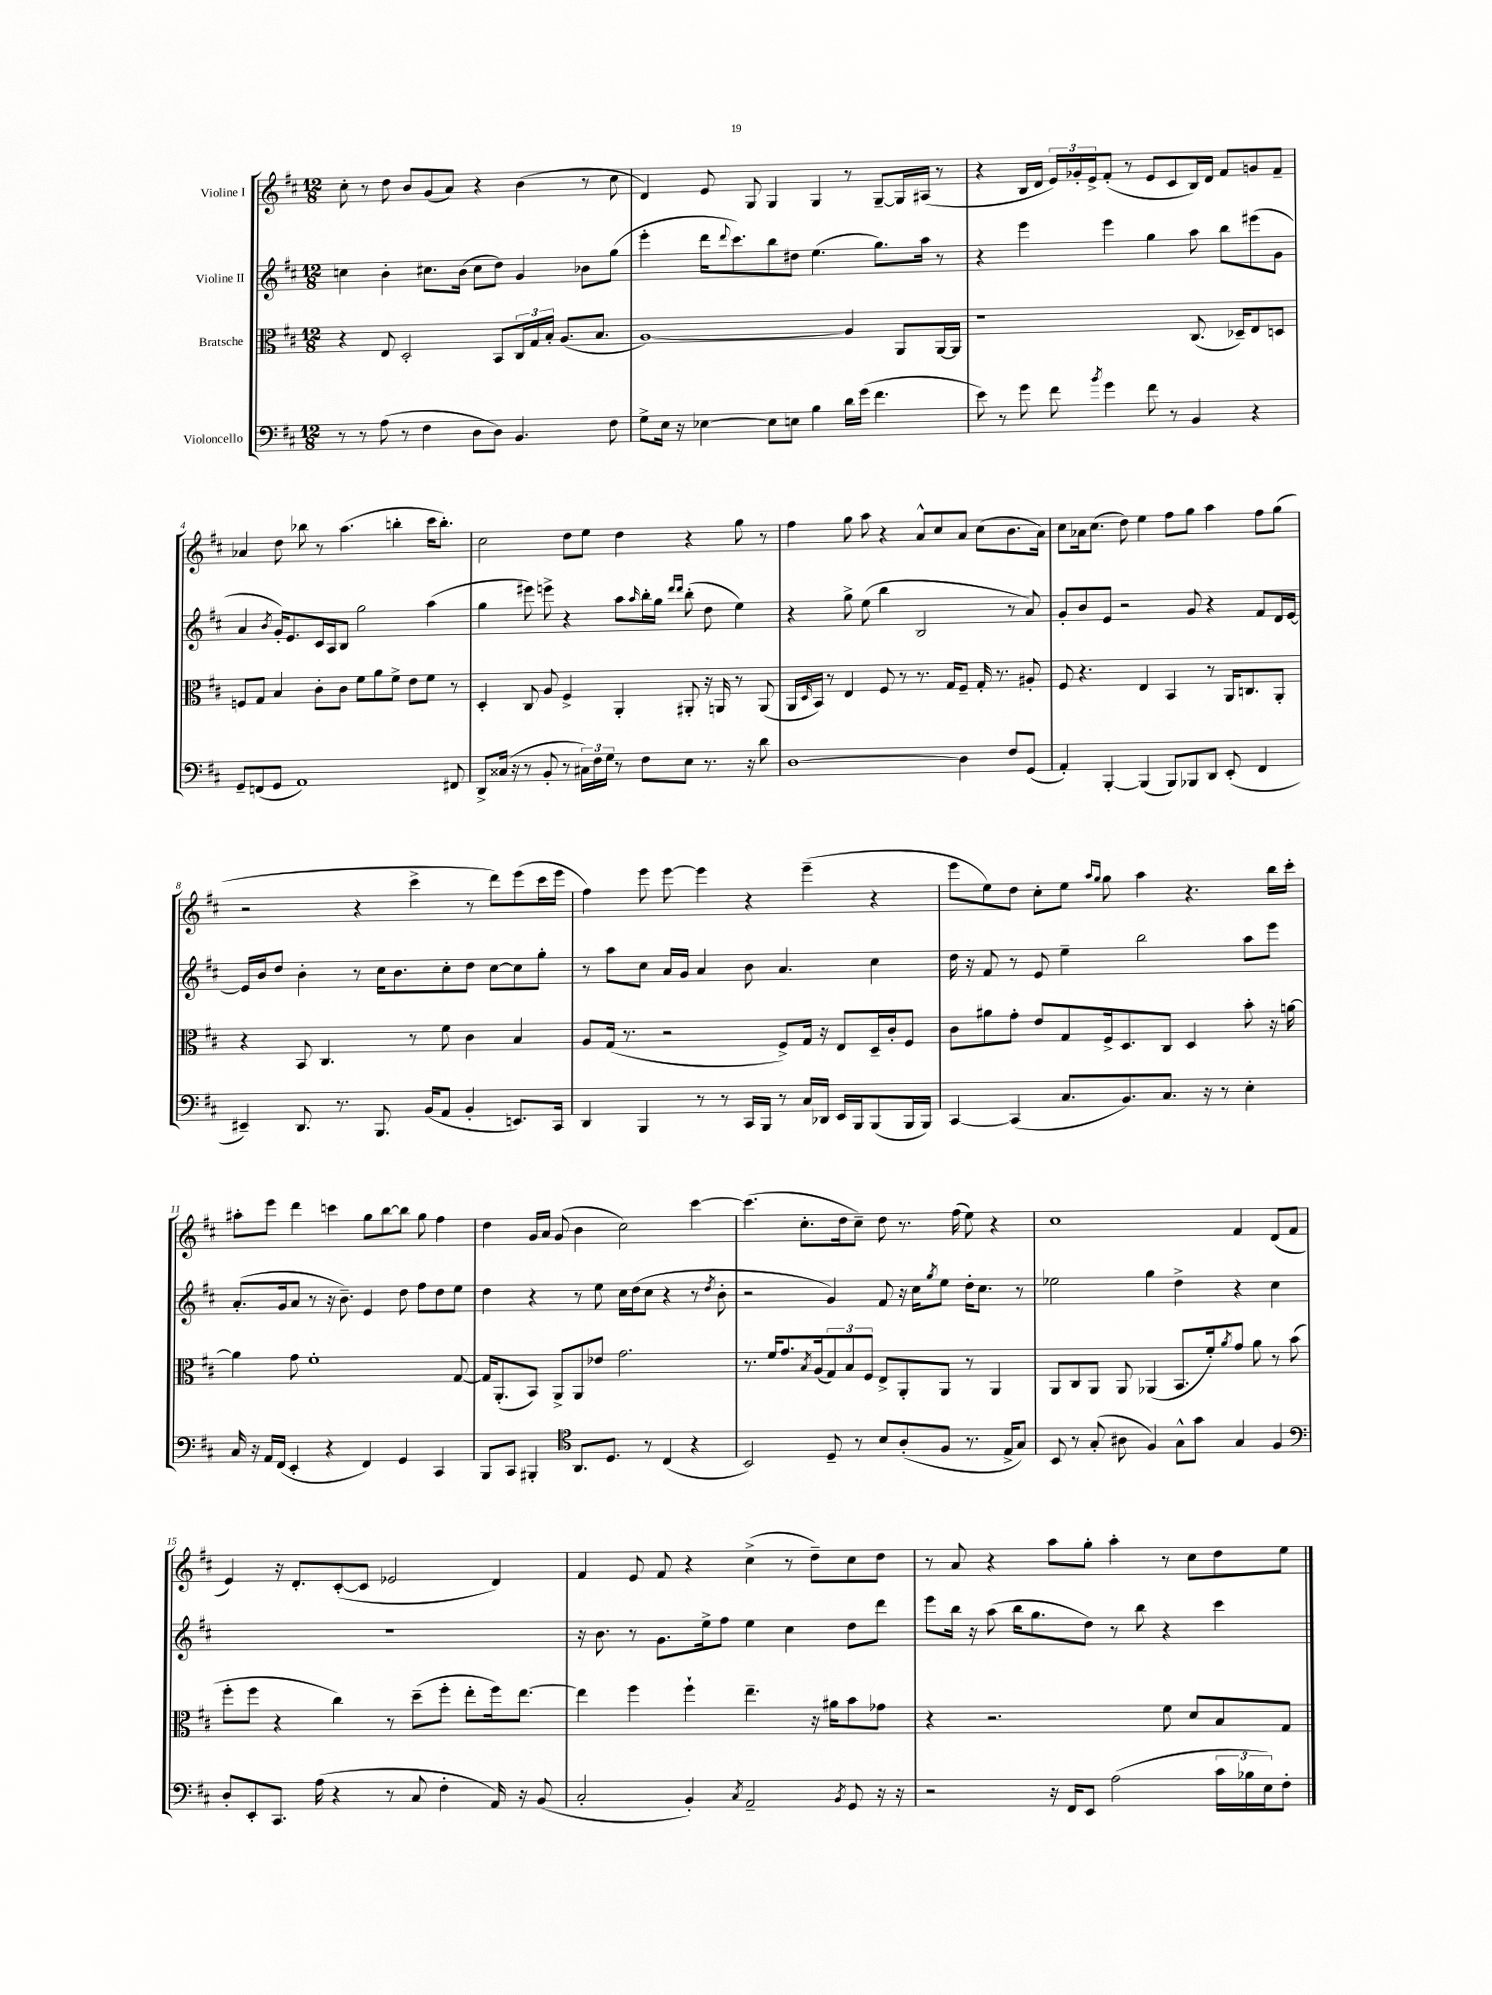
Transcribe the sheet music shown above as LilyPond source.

<<
\new StaffGroup <<
\new Staff = "s0" \with { instrumentName = "Violine I" } {
    \clef treble \key d \major \numericTimeSignature \time 12/8
    cis''8-. r8 d''8 b'8 g'8( a'8) r4 b'4( r8 cis''8 |
    d'4) e'8 g8 g4 g4 r8 g8~-- g16 ais16( r8 |
    r4 b16 d'16 \tuplet 3/2 { e'16) ges'16-. e'16-> } fis'8-.( r8 e'8 cis'8 b16) d'16 fis'8 g'8 fis'8-- |
    aes'4 d''8 bes''8 r8 a''4.( b''4-. cis'''16 b''8.-.) |
    cis''2 d''8 e''8 d''4 r4 g''8 r8 |
    fis''4 g''8 a''8 r4 a'8-^ cis''8 a'8 cis''8( b'8. a'16) |
    cis''8 aes'16 cis''8.( d''8) e''4 fis''8 g''8 a''4 fis''8 g''8( |
    r2 r4 cis'''4-> r8 d'''8) e'''8( cis'''16 e'''16 |
    fis''4) e'''8 e'''8~ e'''4 r4 e'''4--( r4 |
    e'''8 e''8) d''8 cis''8-. e''8 \grace { a''16 g''16 } g''8 a''4 r4. b''16 cis'''16-. |
    ais''8-. e'''8 d'''4 c'''4 g''8 b''8~ b''8 g''8 fis''4 |
    d''4 g'16 a'16 g'8( b'4 cis''2) cis'''4~ |
    cis'''4.( cis''8.-. d''16 cis''8--) d''8 r8. fis''16( e''8) r4 |
    cis''1 fis'4 d'8( fis'8 |
    e'4) r16 d'8.-. cis'8~-.( cis'8 ees'2 d'4) |
    fis'4 e'8 fis'8 r4 cis''4->( r8 d''8--) cis''8 d''8 |
    r8 a'8 r4 a''8 g''8-. a''4-. r8 cis''8 d''8 e''8 \bar "|." |
}
\new Staff = "s1" \with { instrumentName = "Violine II" } {
    \clef treble \key d \major \numericTimeSignature \time 12/8
    c''4 b'4-. cis''8. b'16( cis''8 d''8) g'4 bes'8 g''8( |
    e'''4-. d'''16 \appoggiatura { d'''8 } cis'''8.) b''8 dis''8 e''4.( g''8.) a''16 r8 |
    r4 e'''4 e'''4 g''4 a''8 b''8 eis'''8( g'8 |
    a'4 \acciaccatura { b'8 } g'16-.) e'8. cis'16 a16 b8 g''2 a''4( |
    g''4 eis'''8) e'''8-> r4 a''8 \grace { a''16 } b''16-. g''16 \grace { d'''16 d'''16 } b''8-.( d''8 e''4) |
    r4 g''8-> e''8( b''4 b2 r8 a'8) |
    g'8-. b'8 e'8 r2 g'8 r4 fis'8 d'16 e'16~ |
    e'16 b'16 d''8 b'4-. r8 cis''16 b'8. cis''8-. d''8 cis''8~ cis''8 g''8-. |
    r8 a''8 cis''8 a'16 g'16 a'4 b'8 a'4. cis''4 |
    d''16 r16 fis'8 r8 e'8 e''4-- b''2 a''8 e'''8 |
    a'8.-.( g'16 a'8 r8 r16 b'8.--) e'4 d''8 fis''8 d''8 e''8 |
    d''4 r4 r8 e''8 cis''16 d''16( cis''8 r4 r8 \acciaccatura { d''8 } b'8-. |
    r2 g'4) fis'8 r16 cis''16 \acciaccatura { g''8 } e''8 d''16-. cis''8. r8 |
    ees''2 g''4 d''4-> r4 cis''4 |
    R1. |
    r16 b'8. r8 g'8. e''16-> fis''8 e''4 cis''4 d''8 d'''8 |
    e'''8 b''16 r16 a''8( b''16 g''8. d''8) r8 b''8 r4 cis'''4 \bar "|." |
}
\new Staff = "s2" \with { instrumentName = "Bratsche" } {
    \clef alto \key d \major \numericTimeSignature \time 12/8
    r4 e8 d2-. b,8 \tuplet 3/2 { cis16 g16 b16-. } a8.( b8. |
    a1~) a4 a,8 a,16~ a,16 |
    r1 cis8.( des16--) e8 d8 |
    f8 g8 b4 cis'8-. cis'8 fis'8 a'8 fis'8-> e'8 fis'8 r8 |
    d4-. cis8 a8 fis4-> a,4-. ais,8-. r16 a,16 r8 a,8( |
    a,16 \grace { d16 } b,16) r8 e4 fis8 r8 r8. g16 fis8-- g16-. r8. ais8-. |
    fis8 r4. e4 b,4 r8 a,16 c8. a,8-. |
    r4 b,8 cis4. r8 fis'8 cis'4 b4 |
    a8 g16( r8. r2 fis8->) g16 r16 e8 d16-- cis'16-. fis8 |
    cis'8 ais'8 g'8-. e'8 g8 fis16-> d8. cis8 d4 b'8-. r16 a'16~ |
    a'4 g'8 fis'1-. g8~ |
    g16 a,8.-.( b,8) a,8-> a,8 ees'8 g'2. |
    r8. fis'16 g'8. \acciaccatura { b8 } a16( \tuplet 3/2 { g8) b8 fis8 } e8-> a,8-. a,8 r8 a,4 |
    a,8 cis8 a,8 a,8 aes,4( b,8. fis'16-.) \acciaccatura { a'8 } g'8 a'8 r8 b'8( |
    fis''8-. fis''8 r4 cis''4) r8 d''8--( fis''8-. e''8-. fis''16) e''8.~ |
    e''4 fis''4 fis''4-! e''4.-- r16 ais'16 b'8 ges'8 |
    r4 r2. fis'8 d'8 b8 g8 \bar "|." |
}
\new Staff = "s3" \with { instrumentName = "Violoncello" } {
    \clef bass \key d \major \numericTimeSignature \time 12/8
    r8 r8 a8( r8 fis4 d8 d8) b,4. fis8 |
    g8-> e16 r16 ees4~ ees8 e8 b4 d'16 g'16( fis'4. |
    e'8) r8 g'8 fis'8 \acciaccatura { b'8 } g'4 fis'8 r8 b,4 r4 |
    g,8-- f,8( g,8 a,1) fis,8 |
    d,8-> cisis16( r16 r8 b,8-. r8 \tuplet 3/2 { cis16) fis16 g16 } r8 fis8 e8 r8. r16 d'8 |
    d1~ d4 fis8 g,8( |
    a,4-.) b,,4~-. b,,4( b,,8) bes,,8 d,8 e,8-.( fis,4 |
    eis,4--) d,8. r8. b,,8. b,16( a,8 b,4-. e,8.) cis,16 |
    d,4 b,,4 r8 r8 cis,16 b,,16 r8 cis16 des,16 e,16 b,,16 b,,8( b,,16 b,,16) |
    cis,4~ cis,4( cis8. b,8.) cis8. r16 r8 e4-. |
    cis16 r16 a,16 fis,16( e,4-. r4 fis,4) g,4 cis,4 |
    b,,8 cis,8 bis,,4-. \clef tenor a,8. d8. r8 cis4( r4 |
    b,2) d8-- r8 b8 a8-.( fis8 r8. e16-> g8) |
    b,8 r8 g8-.( ais8 fis4) g8-^ g'8 g4 fis4 |
    \clef bass d8-. e,8-. cis,8. a16( r4 r8 cis8 fis4-. a,16) r16 b,8( |
    cis2-. b,4-.) \acciaccatura { cis8 } a,2-- \acciaccatura { b,8 } g,8 r16 r16 |
    r2 r16 fis,16 e,8 a2( \tuplet 3/2 { cis'16 bes16 e16) } fis8-. \bar "|." |
}
>>
>>
